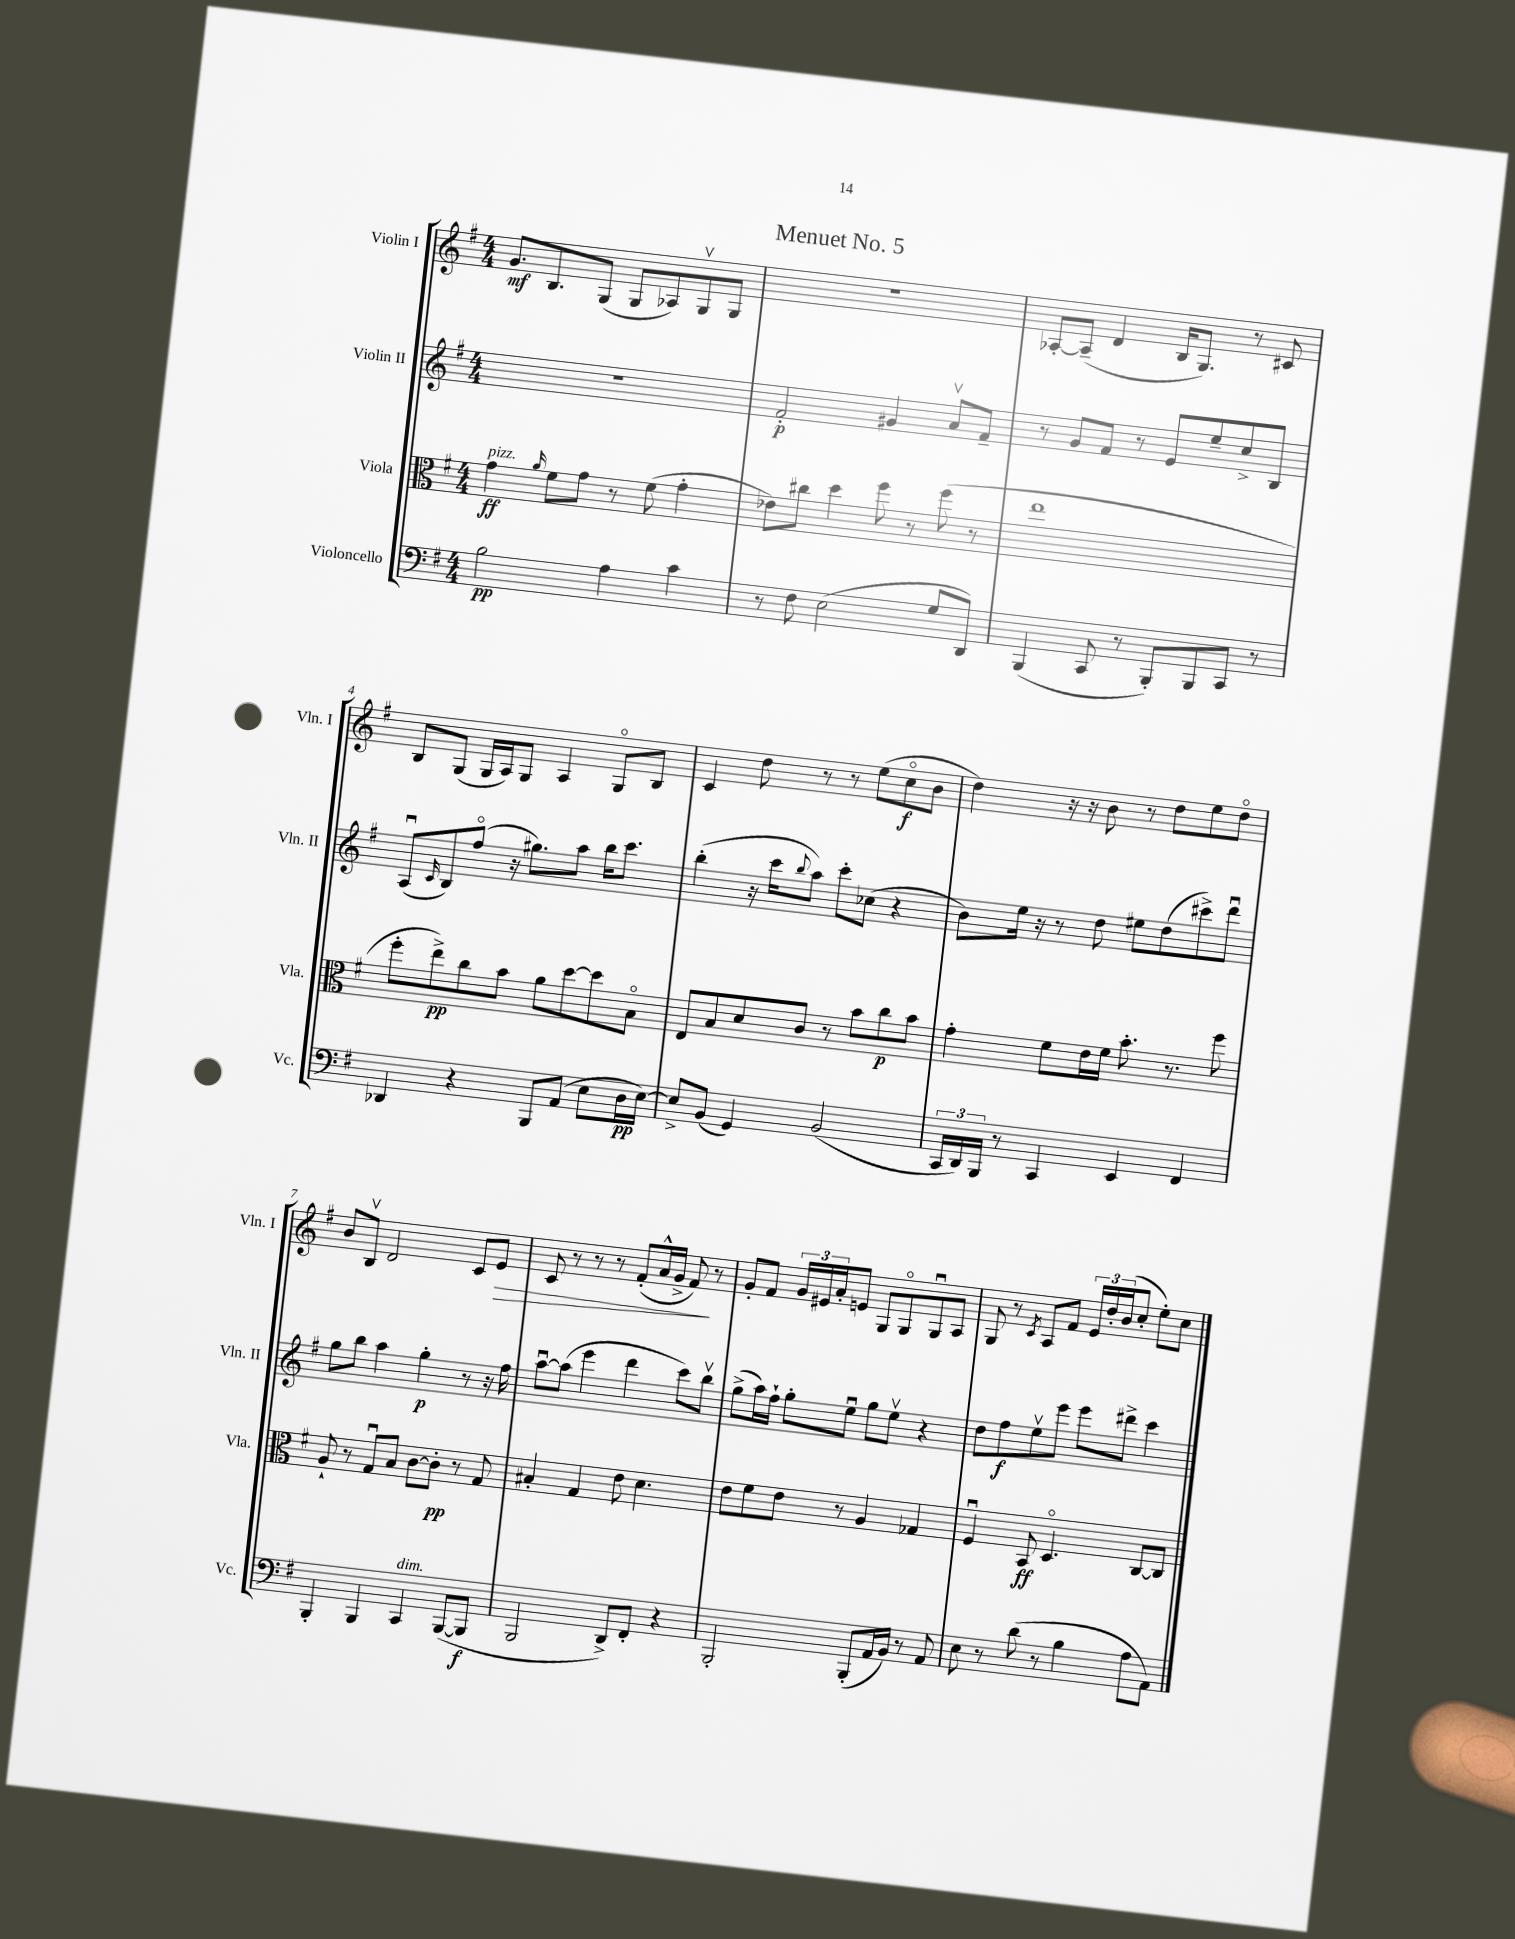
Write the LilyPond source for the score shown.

\header { title = "Menuet No. 5" }
<<
\new StaffGroup <<
\new Staff = "s0" \with { instrumentName = "Violin I" shortInstrumentName = "Vln. I" } {
    \clef treble \key g \major \numericTimeSignature \time 4/4
    g'8.\mf b8. g8( g8 aes8) g8\upbow g8 |
    R1 |
    aes8~-. aes8--( d'4 b16 g8.) r8 cis'8 |
    b8 g8( g16 a16) g8 a4 g8\flageolet b8 |
    c'4 d''8 r8 r8 e''8( c''8\flageolet\f b'8 |
    d''4) r16 r16 b'8 r8 d''8 e''8 d''8\flageolet |
    b'8 b8\upbow d'2 c'8 e'8\> |
    c'8 r8 r8 r8 fis'8-.( a'16-^ g'16-> fis'8\!) r8 |
    g'8-. fis'8 \tuplet 3/2 { g'16 eis'16 a'16-. } e'8 g8 g8\flageolet g8\downbow a8 |
    g8 r8 \acciaccatura { c'8 } a8 fis'8 \tuplet 3/2 { e'16 d''16-. b'16( } c''8-. e''8-.) c''8 \bar "|." |
}
\new Staff = "s1" \with { instrumentName = "Violin II" shortInstrumentName = "Vln. II" } {
    \clef treble \key g \major \numericTimeSignature \time 4/4
    R1 |
    fis'2-.\p gis'4 a'8\upbow fis'8-- |
    r8 g'8 fis'8 r8 e'8 e''8-- c''8-> b8 |
    a8\downbow( \grace { c'16 } b8) fis''8\flageolet( r16 gis''8.) a''8 b''16 c'''8. |
    b''4-.( r16 c'''16 \appoggiatura { b''8 } a''8) c'''8-. ces''8( r4 |
    b'8) e''16 r16 r8 d''8 eis''8 d''8( cis'''8->) d'''8\downbow |
    g''8 b''8 a''4 g''4-.\p r8 r16 fis''16 |
    a''8~\downbow a''8( e'''4 d'''4 c'''8) b''8\upbow |
    g''8->( a''16) fis''16-! g''8-. e''8\downbow g''8 e''8\upbow r4 |
    d''8 fis''8\f e''8\upbow e'''8 e'''8 dis'''8-> c'''4 \bar "|." |
}
\new Staff = "s2" \with { instrumentName = "Viola" shortInstrumentName = "Vla." } {
    \clef alto \key g \major \numericTimeSignature \time 4/4
    g'4\ff^\markup { \italic "pizz." } \grace { a'16 } fis'8 g'8 r8 fis'8( g'4-. |
    ees'8) cis''8 d''4 fis''8 r8 fis''8( r8 |
    e''1 |
    fis''8-. e''8->\pp) c''8 b'8 a'8 d''8~ d''8 b8\flageolet |
    e8 b8 d'8 c'8 r8 b'8 c''8\p b'8 |
    g'4-. fis'8 e'16 fis'16 b'8.-. r8. fis''8 |
    a8-! r8 g8\downbow b8 c'8~ c'8-.\pp r8 g8 |
    bis4-. g4 e'8 d'4. |
    e'8 fis'8 e'8 r8 a4 ges4 |
    fis4\downbow b,8\ff d4.\flageolet c8~ c8 \bar "|." |
}
\new Staff = "s3" \with { instrumentName = "Violoncello" shortInstrumentName = "Vc." } {
    \clef bass \key g \major \numericTimeSignature \time 4/4
    b2\pp a4 c'4 |
    r8 fis8 e2( g8 d,8) |
    b,,4( c,8 r8 b,,8-.) b,,8 c,8 r8 |
    des,4 r4 b,,8 a,8( e8 d16\pp e16~) |
    e8-> b,8( g,4) b,2( |
    \tuplet 3/2 { c,16 d,16) b,,16 } r8 c,4 e,4 fis,4 |
    b,,4-. b,,4 c,4^\markup { \italic "dim." } b,,8~( b,,8\f |
    b,,2 d,8->) fis,8-. r4 |
    b,,2-. b,,8-.( a,16 b,16) r8 a,8 |
    e8 r8 d'8( r8 b4 a8 a,8) \bar "|." |
}
>>
>>
